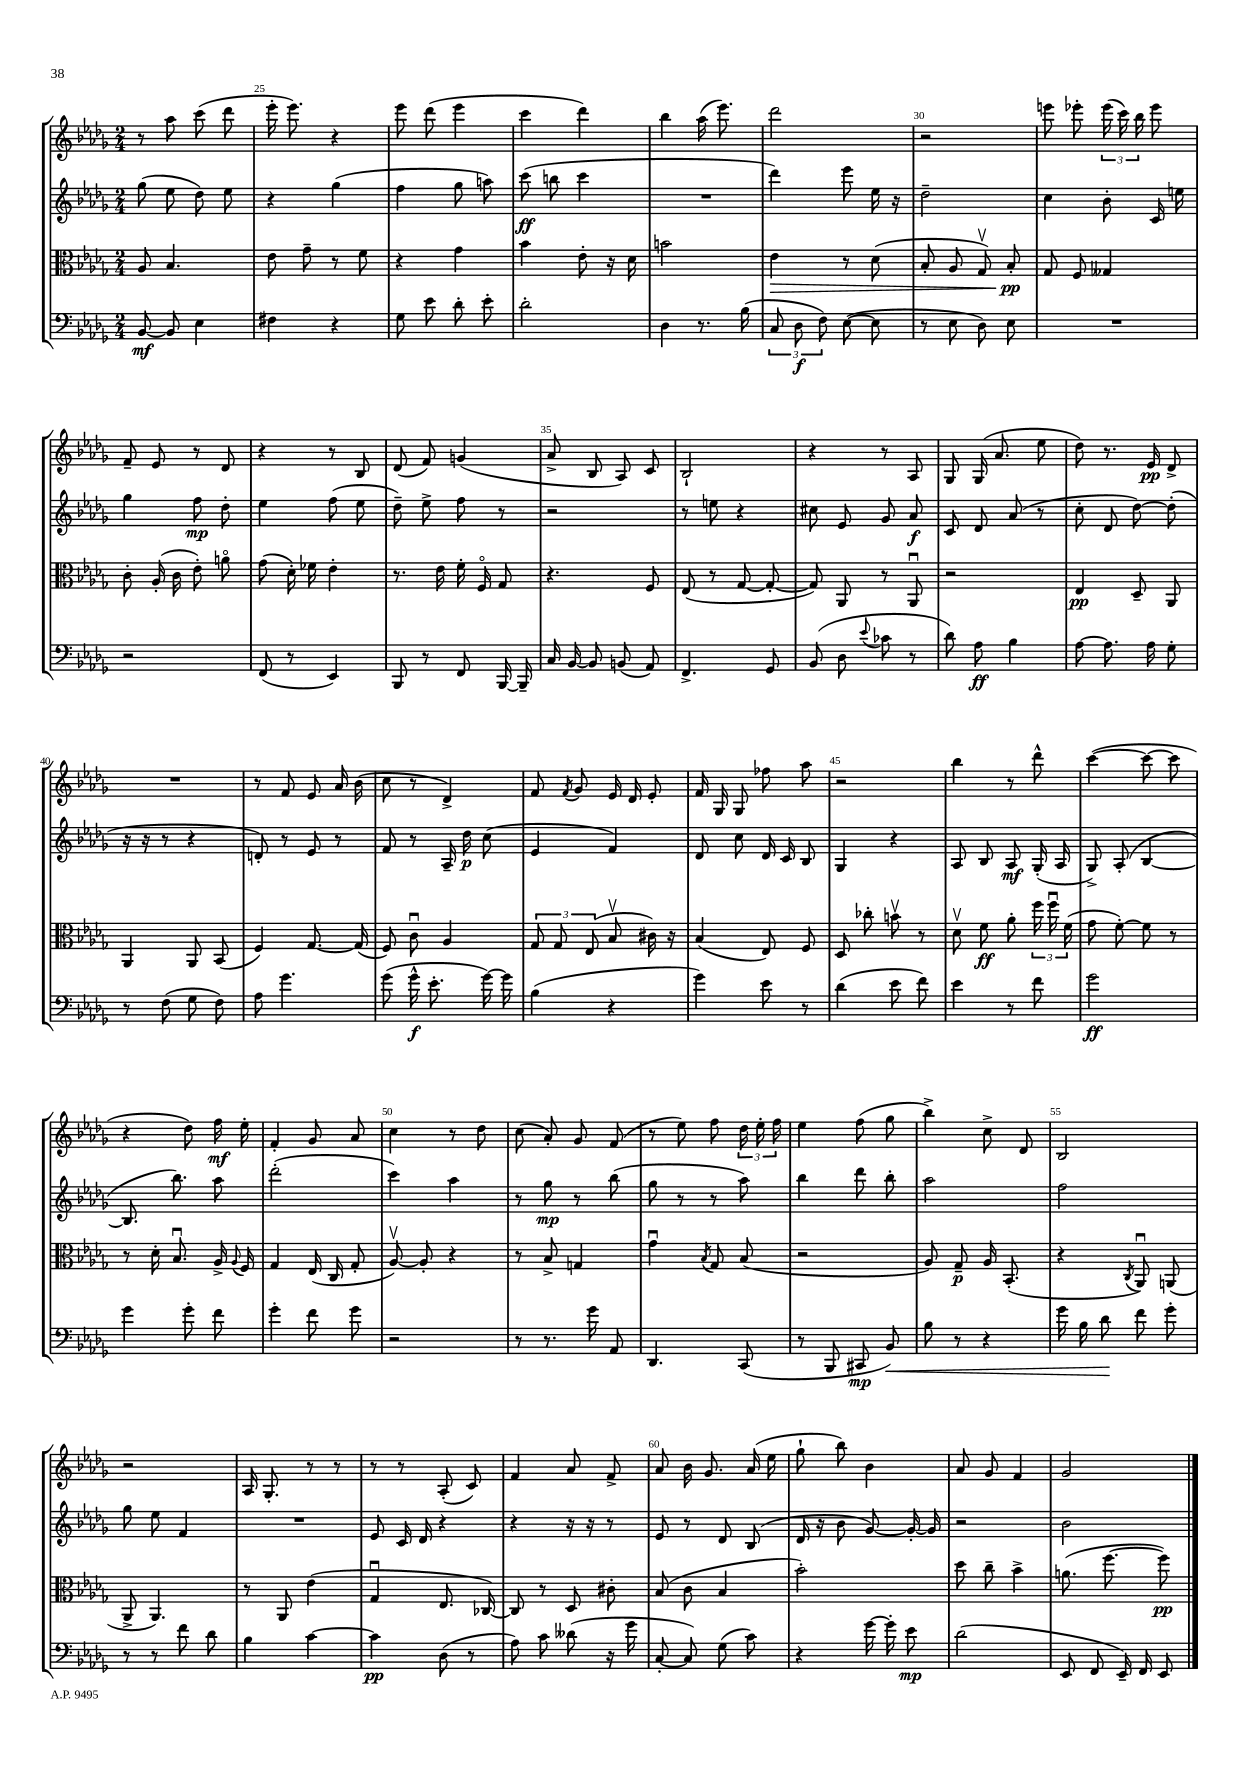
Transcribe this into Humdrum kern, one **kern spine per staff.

**kern	**kern	**kern	**kern
*staff4	*staff3	*staff2	*staff1
*clefF4	*clefC3	*clefG2	*clefG2
*k[b-e-a-d-g-]	*k[b-e-a-d-g-]	*k[b-e-a-d-g-]	*k[b-e-a-d-g-]
*M2/4	*M2/4	*M2/4	*M2/4
[8BB-	8A-	(8gg-	8r
8BB-]	4.B-	8ee-	8aa-
4E-	.	8dd-)	(8ccc
.	.	8ee-	8ddd-
=	=	=	=
4F#	8e-	4r	16eee-'
.	.	.	8.eee-)
.	8g-~	.	.
4r	8r	(4gg-	4r
.	8f	.	.
=	=	=	=
8G-	4r	4ff	8eee-
8e-	.	.	(8ddd-
8d-'	4g-	8gg-	4eee-
8e-'	.	8aa)	.
=	=	=	=
2d-'	4b-	(8ccc	4ccc
.	.	8bb	.
.	8e-'	4ccc	4ddd-)
.	16r	.	.
.	16d-	.	.
=	=	=	=
4D-	2b	2r	4bb-
8.r	.	.	(16aa-
.	.	.	8.eee-)
(16B-	.	.	.
=	=	=	=
12C	4e-	4ddd-)	2ddd-
12D-	.	.	.
12F)	.	.	.
([8E-	8r	8eee-	.
8E-]	(8d-	16ee-	.
.	.	16r	.
=	=	=	=
8r	8B-'	2dd-~	2r
8E-	8A-	.	.
8D-)	8G-v)	.	.
8E-	8B-'	.	.
=	=	=	=
2r	8G-	4cc	8eee
.	8F	.	8eee-'
.	4G--	8b-'	(24eee-
.	.	.	24ccc)
.	.	.	24bb-
.	.	16c	8eee-
.	.	16ee	.
=	=	=	=
2r	8c'	4gg-	8f~
.	(16A-'	.	8e-
.	16c	.	.
.	8e-')	8ff	8r
.	8ao	8dd-'	8d-
=	=	=	=
(8FF	(8g-	4ee-	4r
8r	16d-')	.	.
.	16f-	.	.
4EE-)	4e-'	(8ff	8r
.	.	8ee-	8B-
=	=	=	=
8BBB-	8.r	8dd-~)	(8d-
8r	.	8ee-^	8f)
.	16e-	.	.
8FF	16f'	8ff	(4g
.	16Fo	.	.
[16BBB-	8G-	8r	.
16BBB-~]	.	.	.
=	=	=	=
16C	4.r	2r	8a-^
[16BB-	.	.	.
8BB-]	.	.	8B-
(8BB	.	.	8A-)
8AA-)	8F	.	8c
=	=	=	=
4.FF^	(8E-	8r	2B-`
.	8r	8ee	.
.	[8G-	4r	.
8GG-	8G-'_	.	.
=	=	=	=
(8BB-	8G-])	8cc#	4r
8D-	8AA-	8e-	.
8qqe-	.	.	.
8c-	8r	8g-	8r
8r	8AA-u	8a-	8A-
=	=	=	=
8d-)	2r	8c	8G-
8A-	.	8d-	(16G-
.	.	.	8.a-
4B-	.	(8a-	.
.	.	8r	8ee-
=	=	=	=
[8A-	4E-	8cc'	8dd-)
8.A-]	.	8d-	8.r
.	8D-~	[8dd-)	.
16A-	.	.	16e-
8G-'	8AA-	(8dd-']	8d-^
=	=	=	=
8r	4AA-	16r	2r
.	.	16r	.
(8F	.	8r	.
8G-	8AA-	4r	.
8F)	(8BB-	.	.
=	=	=	=
8A-	4F)	8d')	8r
4.g-	.	8r	8f
.	[8.G-	8e-	8e-
.	.	8r	16a-
.	(16G-]	.	(16b-
=	=	=	=
(8g-	8F)	8f	8cc
16g-^^	8cu	8r	8r
8.e-'	.	.	.
.	4A-	16A-~	4d-^)
.	.	16dd-	.
[16g-)	.	(8cc	.
16g-]	.	.	.
=	=	=	=
(4B-	12G-	4e-	8f
.	12G-	.	.
.	.	.	8qf
.	.	.	8g-
.	(12E-	.	.
4r	8B-v	4f)	16e-
.	.	.	16d-
.	16c#)	.	8e-'
.	16r	.	.
=	=	=	=
4g-)	(4B-	8d-	16f
.	.	.	16G-
.	.	8cc	8G-
8e-	8E-)	16d-	8ff-
.	.	16c	.
8r	8F	8B-	8aa-
=	=	=	=
(4d-	8D-	4G-	2r
.	8cc-'	.	.
8e-	8bv	4r	.
8f)	8r	.	.
=	=	=	=
4e-	8d-v	8A-	4bb-
.	8f	8B-	.
8r	8a-'	8A-	8r
8f	24ff	(16G-'	8ddd-^^
.	24ffu	.	.
.	.	16A-	.
.	(24f	.	.
=	=	=	=
2g-	8g-	8G-^)	([4ccc
.	[8f')	(8A-'	.
.	8f]	[4B-	8ccc_
.	8r	.	8ccc]
=	=	=	=
4g-	8r	8.B-]	4r
.	16d-'	.	.
.	8.B-u	8.bb-)	.
8g-'	.	.	8dd-)
8f	16A-^	8aa-	16ff
.	8qqA-	.	.
.	16F	.	16ee-'
=	=	=	=
4g-'	4G-	(2ddd-'	4f'
8f	(16E-	.	8g-
.	16C	.	.
8g-	8G-'	.	8a-
=	=	=	=
2r	[8A-v)	4ccc)	4cc
.	8A-']	.	.
.	4r	4aa-	8r
.	.	.	8dd-
=	=	=	=
8r	8r	8r	(8cc
8.r	8B-^	8gg-	8a-')
.	4G	8r	8g-
16g-	.	.	.
8AA-	.	(8bb-	(8f
=	=	=	=
4.DD-	4g-u	8gg-	8r
.	.	8r	8ee-)
.	8qB-	.	.
.	8G-	8r	8ff
(8CC	(8B-	8aa-)	24dd-
.	.	.	24ee-'
.	.	.	24ff
=	=	=	=
8r	2r	4bb-	4ee-
8BBB-	.	.	.
8CC#	.	8ddd-	(8ff
8BB-)	.	8bb-'	8gg-
=	=	=	=
8B-	8A-)	2aa-	4bb-^)
8r	8G-~	.	.
4r	16A-	.	8cc^
.	(8.BB-'	.	.
.	.	.	8d-
=	=	=	=
16g-	4r	2ff	2B-
16B-	.	.	.
8d-	.	.	.
.	8qC	.	.
8f	8AA-u)	.	.
8g-'	(8AA	.	.
=	=	=	=
8r	8AA-^	8gg-	2r
8r	4.AA-)	8ee-	.
8f	.	4f	.
8d-	.	.	.
=	=	=	=
4B-	8r	2r	16A-
.	.	.	8.G-'
.	8AA-	.	.
[4c	(4e-	.	8r
.	.	.	8r
=	=	=	=
4c]	4G-u	8e-	8r
.	.	16c	8r
.	.	16d-	.
(8D-	8.E-	4r	(8A-'
8r	.	.	8c)
.	[16C-)	.	.
=	=	=	=
8A-)	8C-]	4r	4f
8c	8r	.	.
(8d--	8D-	16r	8a-
.	.	16r	.
16r	8c#'	8r	8f^
16g-	.	.	.
=	=	=	=
[8C'	(8B-	8e-	8a-
8C])	8c	8r	16b-
.	.	.	8.g-
(8G-	4B-	8d-	.
8c)	.	(8B-	(16a-
.	.	.	16ee-
=	=	=	=
4r	2b-')	16d-	8gg-`
.	.	16r	.
.	.	8b-	8bb-)
[16g-	.	[8g-)	4b-
16g-']	.	.	.
8e-	.	16g-'_	.
.	.	16g-]	.
=	=	=	=
(2d-	8dd-	2r	8a-
.	8cc~	.	8g-
.	4b-^	.	4f
=	=	=	=
8EE-	(8.a	2b-	2g-
8FF	.	.	.
.	[8.ff	.	.
16EE-~)	.	.	.
16FF	.	.	.
8EE-	8ff])	.	.
==	==	==	==
*-	*-	*-	*-
